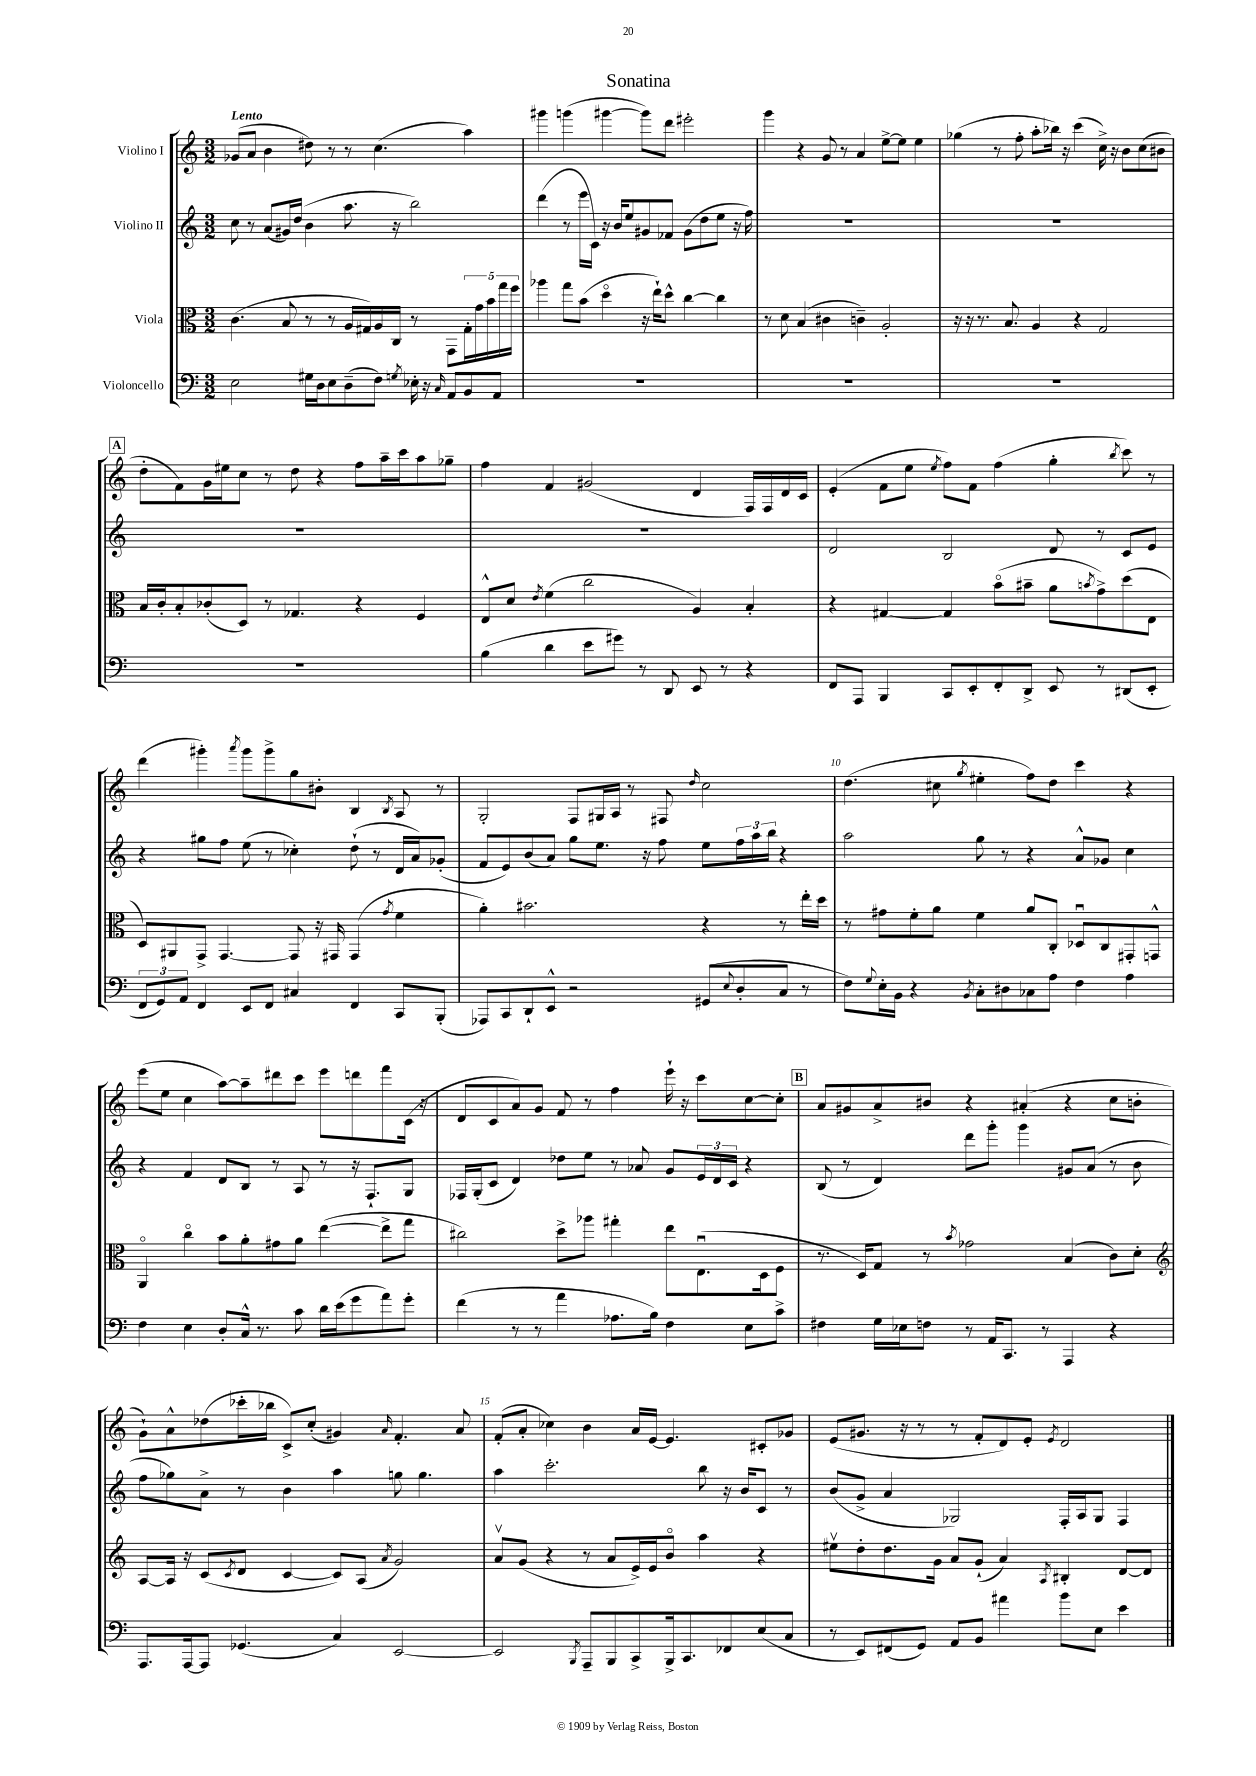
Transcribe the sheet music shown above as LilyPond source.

\header { title = "Sonatina" }
<<
\new StaffGroup <<
\new Staff = "s0" \with { instrumentName = "Violino I" } {
    \clef treble \key c \major \numericTimeSignature \time 3/2 \tempo "Lento"
    ges'8( a'8 b'4 dis''8) r8 r8 c''4.( a''4) |
    gis'''4 g'''4( gis'''4~ gis'''8) d'''8 eis'''2-. |
    g'''4 r4 g'8 r8 a'4 e''8~-> e''8 e''4 |
    ges''4( r8 f''8-. a''8-. bes''16) r16 c'''4( c''16->) r16 b'8 c''8( bis'8 |
    \mark \markup { \box "A" } d''8-. f'8) g'16 eis''16 c''8 r8 d''8 r4 f''8 a''16-- c'''16 a''8 ges''8-- |
    f''4 f'4 gis'2( d'4 f16) f16 d'16 c'16 |
    e'4-.( f'8 e''8 \acciaccatura { e''8 } f''8) f'8 f''4( g''4-. \acciaccatura { b''8 } c'''8) r8 |
    d'''4( gis'''4-.) \acciaccatura { a'''8 } gis'''8 gis'''8-> g''8 bis'8-. b4 \acciaccatura { b8 } a8 r8 |
    g2-. f8 gis16 a16 r8 fis8 \grace { d''16 } c''2 |
    d''4.( cis''8 \acciaccatura { g''8 } eis''4-. f''8) d''8 c'''4 r4 |
    e'''8( e''8 c''4 a''8~) a''8-- dis'''8 c'''8 e'''8 d'''8 f'''8 c'16( r16 |
    d'8 c'8 a'8) g'8 f'8 r8 f''4 e'''16-! r16 c'''8 c''8~ c''8-. |
    \mark \markup { \box "B" } a'8 gis'8 a'8-> bis'8 r4 ais'4-.( r4 c''8 b'8-. |
    g'8-!) a'8-^ des''8( ces'''16-. bes''16 c'8->) c''8-.( gis'4) \grace { a'16 } f'4.-. a'8 |
    f'8-.( a'8-. ces''4) b'4 a'16 e'16~ e'4. cis'8-. ges'8 |
    e'8( gis'8. r16 r8 r8 f'8-. d'8) e'8-. \acciaccatura { e'8 } d'2 \bar "|." |
}
\new Staff = "s1" \with { instrumentName = "Violino II" } {
    \clef treble \key c \major \numericTimeSignature \time 3/2
    c''8 r8 a'8( gis'16) d''16( b'4 a''8. r16 b''2) |
    d'''4( r8 e'''16 c'16) r16 b'16 e''8 gis'8 fes'8 gis'8( d''8 e''8 r16 f''16) |
    R1. |
    R1. |
    \mark \markup { \box "A" } R1. |
    R1. |
    d'2 b2 d'8 r8 c'8 e'8 |
    r4 gis''8 f''8 e''8( r8 ces''4-.) d''8-!( r8 d'16 a'16) ges'8-.( |
    f'8 e'8) b'8( a'8) g''8 e''8. r16 f''8 e''8 \tuplet 3/2 { f''16 a''16 b''16 } r4 |
    a''2 g''8 r8 r4 a'8-^ ges'8 c''4 |
    r4 f'4 d'8 b8 r8 a8 r8 r16 f8.-! g8 |
    fes16 g16-.( c'8 d'4) des''8 e''8 r8 aes'8 g'8 \tuplet 3/2 { e'16 d'16 c'16 } r4 |
    \mark \markup { \box "B" } b8( r8 d'4) d'''8 g'''8-. g'''4 gis'8 a'8( r8 b'8 |
    f''8 ges''8) a'8-> r8 b'4 a''4 g''8 g''4. |
    a''4 c'''2.-. b''8 r16 b'16 c'8 r8 |
    b'8( g'8-> a'4 ges2) f16-. a16 ges8 f4 \bar "|." |
}
\new Staff = "s2" \with { instrumentName = "Viola" } {
    \clef alto \key c \major \numericTimeSignature \time 3/2
    c'4.( b8 r8 r8 a16 gis16) a16 c16 r8 g,8 \tuplet 5/4 { gis16-. g'16 b'16 g''16 f''16 } |
    aes''4 g''8 b'8( d''4\flageolet r16 e''16-!) d''8-^ c''4~ c''4 |
    r8 d'8 b4( cis'4 c'4--) a2-. |
    r16 r16 r8. b8. a4 r4 g2 |
    \mark \markup { \box "A" } b16 c'16-. b8-. ces'8-.( d8) r8 ges4. r4 f4 |
    e8-^ d'8 \acciaccatura { e'8 } f'4( c''2 a4) b4-. |
    r4 gis4~ gis4 b'8\flageolet( bis'8-- a'8 \acciaccatura { b'8 } g'8->) d''8( e8 |
    d8) ais,8 g,8-> g,4.~ g,8 r16 gis,16 gis,4( \acciaccatura { g'8 } f'4 |
    a'4-.) bis'2. r4 r8 e''16-. d''16 |
    r8 gis'8 f'8-. a'8 f'4 a'8 c8-. des8\downbow c8 gis,8-. g,8-^ |
    a,4\flageolet c''4\flageolet b'8 a'8-. gis'8 a'8 e''4~( e''8-> g''8 |
    cis''2) d''8-> aes''8 gis''4-. e''8 e8.\downbow( d16 f8 |
    \mark \markup { \box "B" } r8. d16) g8 r8 \acciaccatura { b'8 } ges'2 b4( c'8) d'8-. |
    \clef treble a8~ a16 r16 c'8( \acciaccatura { c'8 } d'8 c'4~ c'8) a8( \acciaccatura { a'8 } g'2) |
    a'8\upbow g'8( r4 r8 a'8 e'16->) e'16 b'8\flageolet a''4 r4 |
    eis''8\upbow d''8-. d''8. g'16 a'8 g'8-!( a'4) \acciaccatura { a8 } bis4-. d'8~ d'8 \bar "|." |
}
\new Staff = "s3" \with { instrumentName = "Violoncello" } {
    \clef bass \key c \major \numericTimeSignature \time 3/2
    e2 gis16 d16 e8 d8--( f8) \acciaccatura { g8 } ees16-. r16 \grace { c16 } a,8 b,8 a,8 |
    R1. |
    R1. |
    R1. |
    \mark \markup { \box "A" } R1. |
    b4( d'4 e'8 gis'8) r8 d,8 e,8 r8 r4 |
    f,8 a,,8 b,,4 c,8 e,8-. f,8-. d,8-> e,8 r8 dis,8( e,8-. |
    \tuplet 3/2 { f,8 g,8) a,8 } f,4 e,8 f,8 cis4 f,4 c,8 b,,8-.( |
    aes,,8) c,8 d,8-! e,8-^ r2 gis,8( \appoggiatura { e8 } d8-. c8 r8 |
    f8) \appoggiatura { g8 } e16-. b,16 r4 \acciaccatura { b,8 } c8-. dis8 ces8 a8 f4 a4 |
    f4 e4 d8-. c16-^ r8. c'8 d'16 e'16( g'8 a'8) g'8-. |
    f'4( r8 r8 a'4 aes8. b16) f4 e8 c'8-> |
    \mark \markup { \box "B" } fis4 g16 ees16 f8 r8 a,16 c,8. r8 a,,4 r4 |
    a,,8. a,,16~ a,,8 ges,4.( c4) e,2~ |
    e,2 \acciaccatura { b,,8 } a,,8-- b,,8 c,8-> b,,16-> c,8. fes,8 e8( c8 |
    r8 e,8) fis,8( g,8) a,8 b,8 ais'4 b'8 e8 e'4 \bar "|." |
}
>>
>>
\layout { \context { \Score \override BarNumber.break-visibility = ##(#f #t #t) barNumberVisibility = #(every-nth-bar-number-visible 5) } }
